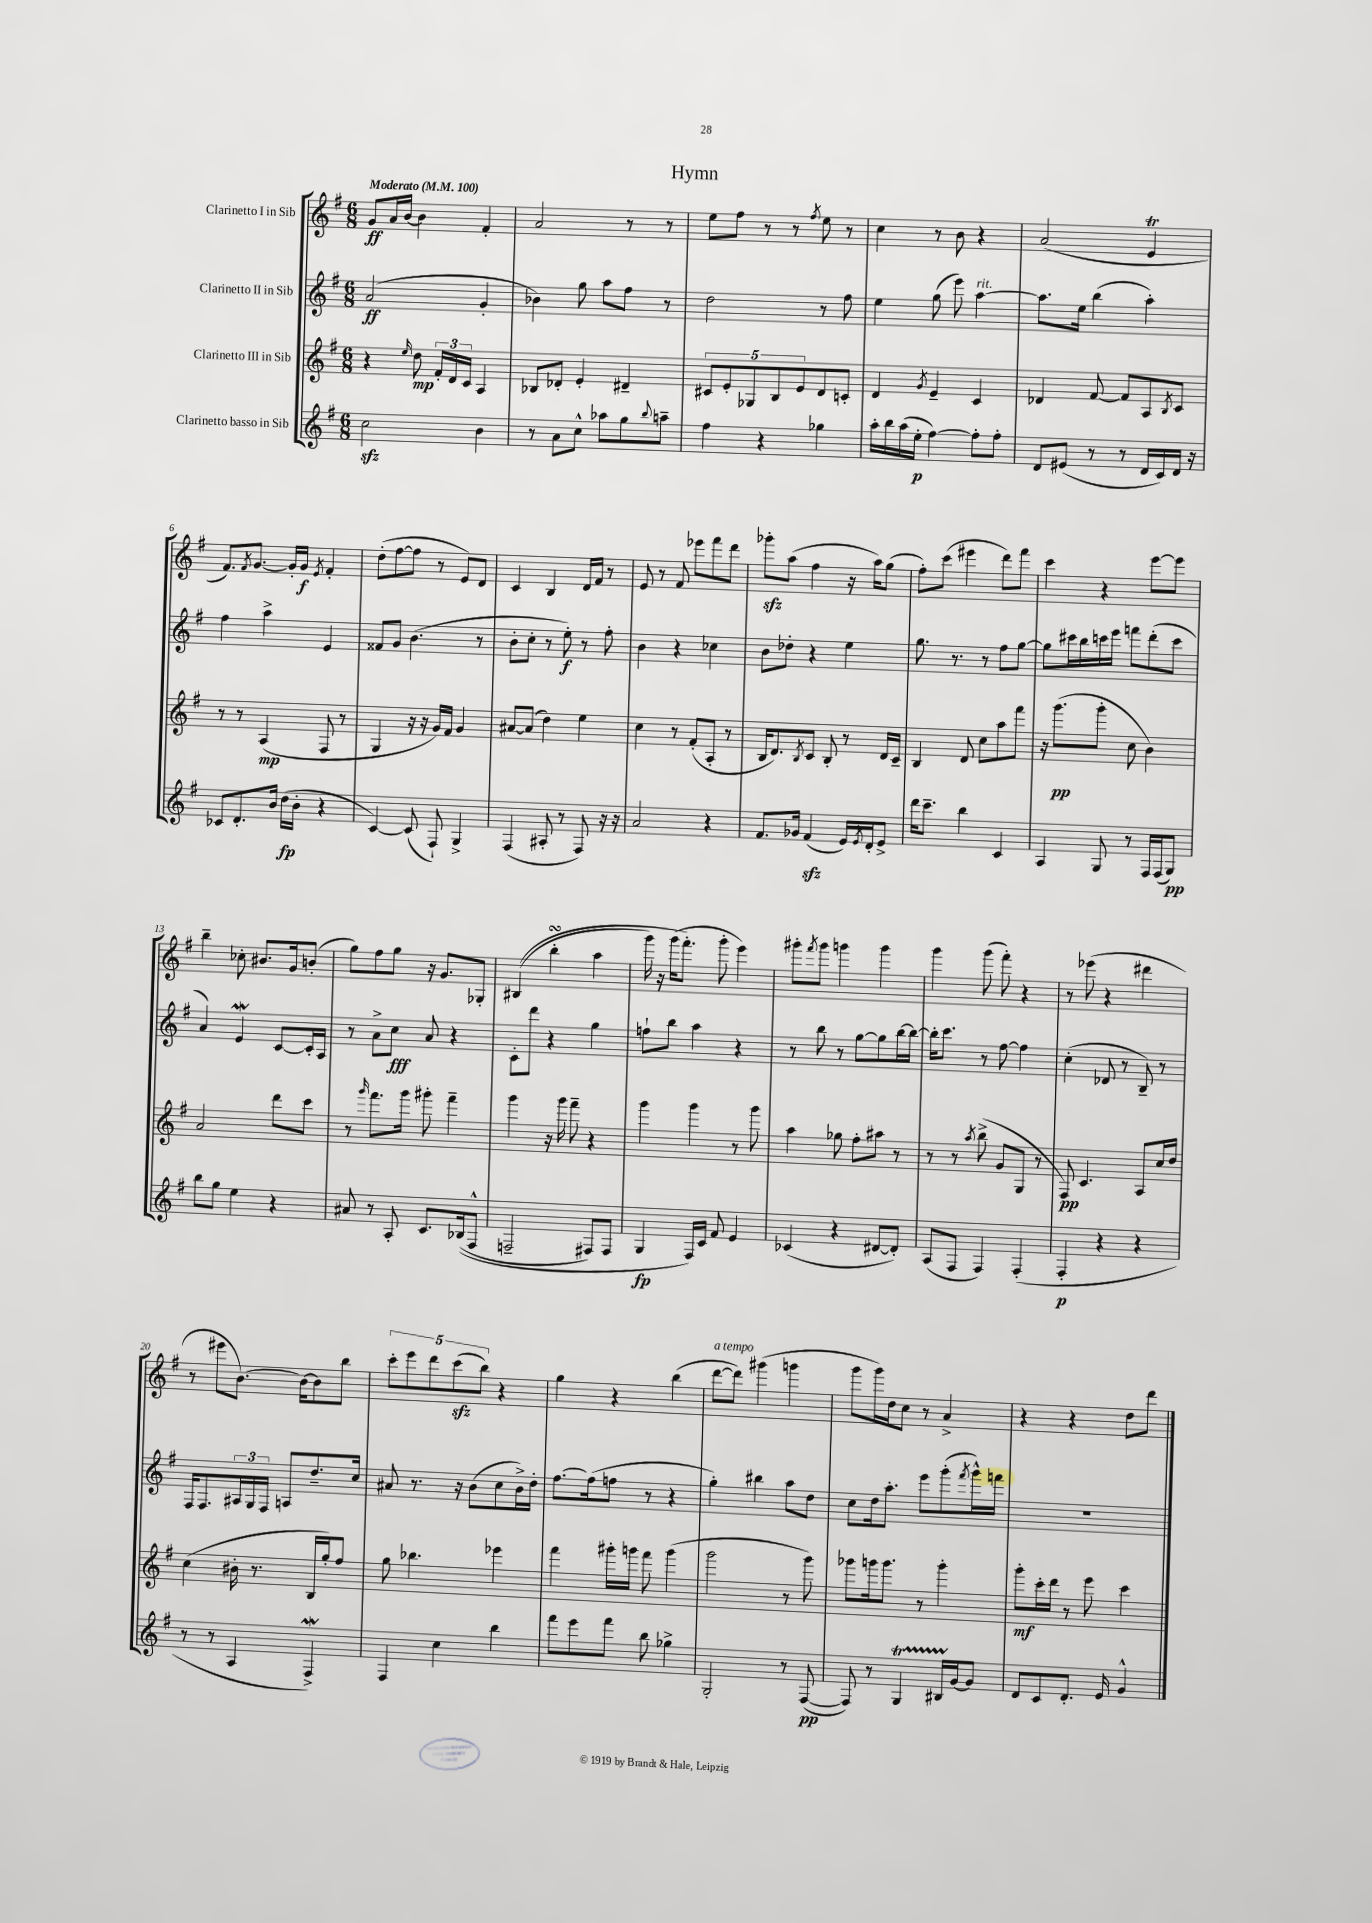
\header { title = "Hymn" }
<<
\new StaffGroup <<
\new Staff = "s0" \with { instrumentName = "Clarinetto I in Sib" } {
    \clef treble \key g \major \numericTimeSignature \time 6/8 \tempo "Moderato" 4 = 100
    g'8\ff a'16 b'16~ b'4 fis'4-. |
    a'2 r8 r8 |
    e''8 fis''8 r8 r8 \acciaccatura { fis''8 } e''8 r8 |
    c''4 r8 b'8 r4 |
    a'2( e'4\trill |
    fis'8.) \acciaccatura { fis'8 } g'8.~ g'16-. g'16\f \acciaccatura { e'8 } fis'4-. |
    d''8-.( fis''8~ fis''8 r8 e'8) d'8 |
    c'4 b4 d'16 fis'16 r8 |
    e'8 r8 fis'8 ees'''8 fis'''8 d'''8 |
    ges'''8-.\sfz a''8( fis''4 r16 a''16) g''8( |
    fis''8-.) c'''8( eis'''4 d'''8) fis'''8 |
    c'''4 r4 e'''8~ e'''8 |
    b''4-- ces''8-. bis'8. g'16 b'8-.( |
    g''8) fis''8 g''8 r16 g'8. ges8-. |
    bis4(\( b''4-.\turn a''4 |
    g'''16) r16 g'''16( fis'''8.-.\) g'''8-. e'''4) |
    gis'''8-. \acciaccatura { fis'''8 } gis'''8 g'''4 g'''4 |
    g'''4 g'''8( fis'''8-.) r4 |
    r8 ees'''8( r4 dis'''4 |
    r8 eis'''8 b'8.~) b'16~ b'8 b''8 |
    \tuplet 5/4 { c'''8-. e'''8 d'''8 c'''8\sfz( b''8) } r4 |
    g''4 r4 b''4( |
    d'''8~^\markup { \italic "a tempo" } d'''8) gis'''4( g'''4 |
    g'''8 g'''16) d''16 c''8 r8 a'4-> |
    r4 r4 d''8 d'''8 \bar "|." |
}
\new Staff = "s1" \with { instrumentName = "Clarinetto II in Sib" } {
    \clef treble \key g \major \numericTimeSignature \time 6/8
    a'2\ff( g'4-. |
    bes'4) g''8 a''8 fis''8 r8 |
    d''2 r8 fis''8 |
    e''4 g''8( e'''8) a''4~^\markup { \italic "rit." } |
    a''8. e''16 b''4( a''4-.) |
    fis''4 a''4-> e'4 |
    fisis'8 g'8 b'4.( r8 |
    b'8-. c''8-. r8 e''8-.\f) r8 fis''8-. |
    b'4 r4 ces''4 |
    b'8 des''8-. r4 e''4 |
    g''8. r8. r8 fis''8 g''8~ |
    g''8 cis'''16 b''16 c'''16 e'''16 f'''8 d'''8-.( c'''8 |
    a'4) e'4\mordent c'8~ c'16-. a16 |
    r8 a'8-> c''8\fff a'8 r4 |
    c'8-. d'''8 r4 g''4 |
    f''8-! b''8 a''4 r4 |
    r8 b''8 r8 g''8~ g''8 b''16~ b''16~ |
    b''16-. c'''8. r8 fis''8~ fis''4 |
    c''4-.( des'8 r8 b8--) r8 |
    fis16 fis8. \tuplet 3/2 { ais16 g16 fis16 } a8 d''8.-- c''16 |
    ais'8 r8. r16 b'8( c''8 b'16->) d''16-. |
    fis''8.~ fis''16( f''8 r8 r4 |
    g''4-.) bis''4 a''8 d''8 |
    c''8 d''16 a''8.-. e'''8 g'''8-.( \acciaccatura { fis'''8 } g'''16-^) f'''16 |
    R2. \bar "|." |
}
\new Staff = "s2" \with { instrumentName = "Clarinetto III in Sib" } {
    \clef treble \key g \major \numericTimeSignature \time 6/8
    r4 \grace { e''16 } d''8\mp \tuplet 3/2 { fis'16-. d'16 c'16 } a4 |
    bes8 des'8-. e'4-. dis'4-- |
    \tuplet 5/4 { cis'8 e'8-. ges8 b8 e'8 } d'8 c'8-. |
    d'4 \acciaccatura { g'8 } e'4-- c'4 |
    des'4 fis'8~ fis'8 a8 \acciaccatura { b8 } c'8 |
    r8 r8 a4\mp( fis8 r8 |
    g4 r16 r16 g'16) fis'16 g'4 |
    ais'8~ ais'8( d''4) e''4 |
    c''4 r8 fis'8-.( a8-. r8 |
    b16 d'8.) \acciaccatura { b8 } c'8 b8-. r8 d'16 c'16-- |
    b4 d'8 c''8 a''8 fis'''8 |
    r16 g'''8.\pp( g'''8-. c''8 b'4) |
    a'2 d'''8 c'''8 |
    r8 \grace { g'''16 } fis'''8. g'''16 gis'''8-. fis'''4-- |
    g'''4 r16 g'''16 fis'''8-- r4 |
    g'''4 g'''4 r8 g'''8 |
    a''4 ges''8 fis''8-. ais''8 r8 |
    r8 r8 \acciaccatura { a''8 } b''8->( g'8 g8 r8 |
    fis8\pp) c'4. a8 c''16 d''16 |
    c''4( bis'16-. r8. b16 g''16-.) fis''8 |
    g''8 bes''4. ees'''4 |
    fis'''4 gis'''16-. g'''16 fis'''8 g'''4( |
    g'''2 r8 g'''8) |
    ges'''8 g'''16 g'''8. r8 g'''4-. |
    g'''8-.\mf c'''16-. d'''16 r8 e'''8 c'''4 \bar "|." |
}
\new Staff = "s3" \with { instrumentName = "Clarinetto basso in Sib" } {
    \clef treble \key g \major \numericTimeSignature \time 6/8
    c''2\sfz b'4 |
    r8 a'8 c''8-^ aes''8 g''8 \appoggiatura { b''8 } a''8-- |
    fis''4 r4 ges''4 |
    a''16-. b''16 a''16( e''16-.\p fis''4~) fis''8-. fis''8-. |
    d'8 eis'8( r8 r8 d'16 c'16) d'16 r16 |
    ces'8 d'8.-. b'16 d''16\fp( b'16-. r4 |
    c'4~) c'8( fis8-!) g4-> |
    fis4( ais8-. r8 fis8) r16 r16 |
    a'2 r4 |
    fis'8. ges'16 fis'4\sfz( e'16) \acciaccatura { e'8 } d'16-. e'8-> |
    d'''16 c'''8.-- b''4 c'4 |
    a4 g8 r8 fis16 fis16( g8\pp) |
    b''8 g''8 e''4 r4 |
    ais'8 r8 a8-. c'8. bes16(\( fis8-^ |
    f2-- fis8) fis8 |
    g4\fp fis16\) c'16 fis'8 e'4 |
    ces'4( r4 dis'8~ dis'8-.) |
    a8( fis8 fis4) fis4-.( |
    fis4-.\p r4 r4 |
    r8 r8 a4 fis4->\mordent) |
    fis4 c''4 b''4 |
    fis'''8 e'''8 fis'''8 b''8 ges''4-> |
    g2-. r8 fis8~\pp( |
    fis8) r8 g4\startTrillSpan bis16 g'16~\stopTrillSpan g'8 |
    d'8 c'8 d'8.-. e'16 g'4-^ \bar "|." |
}
>>
>>
